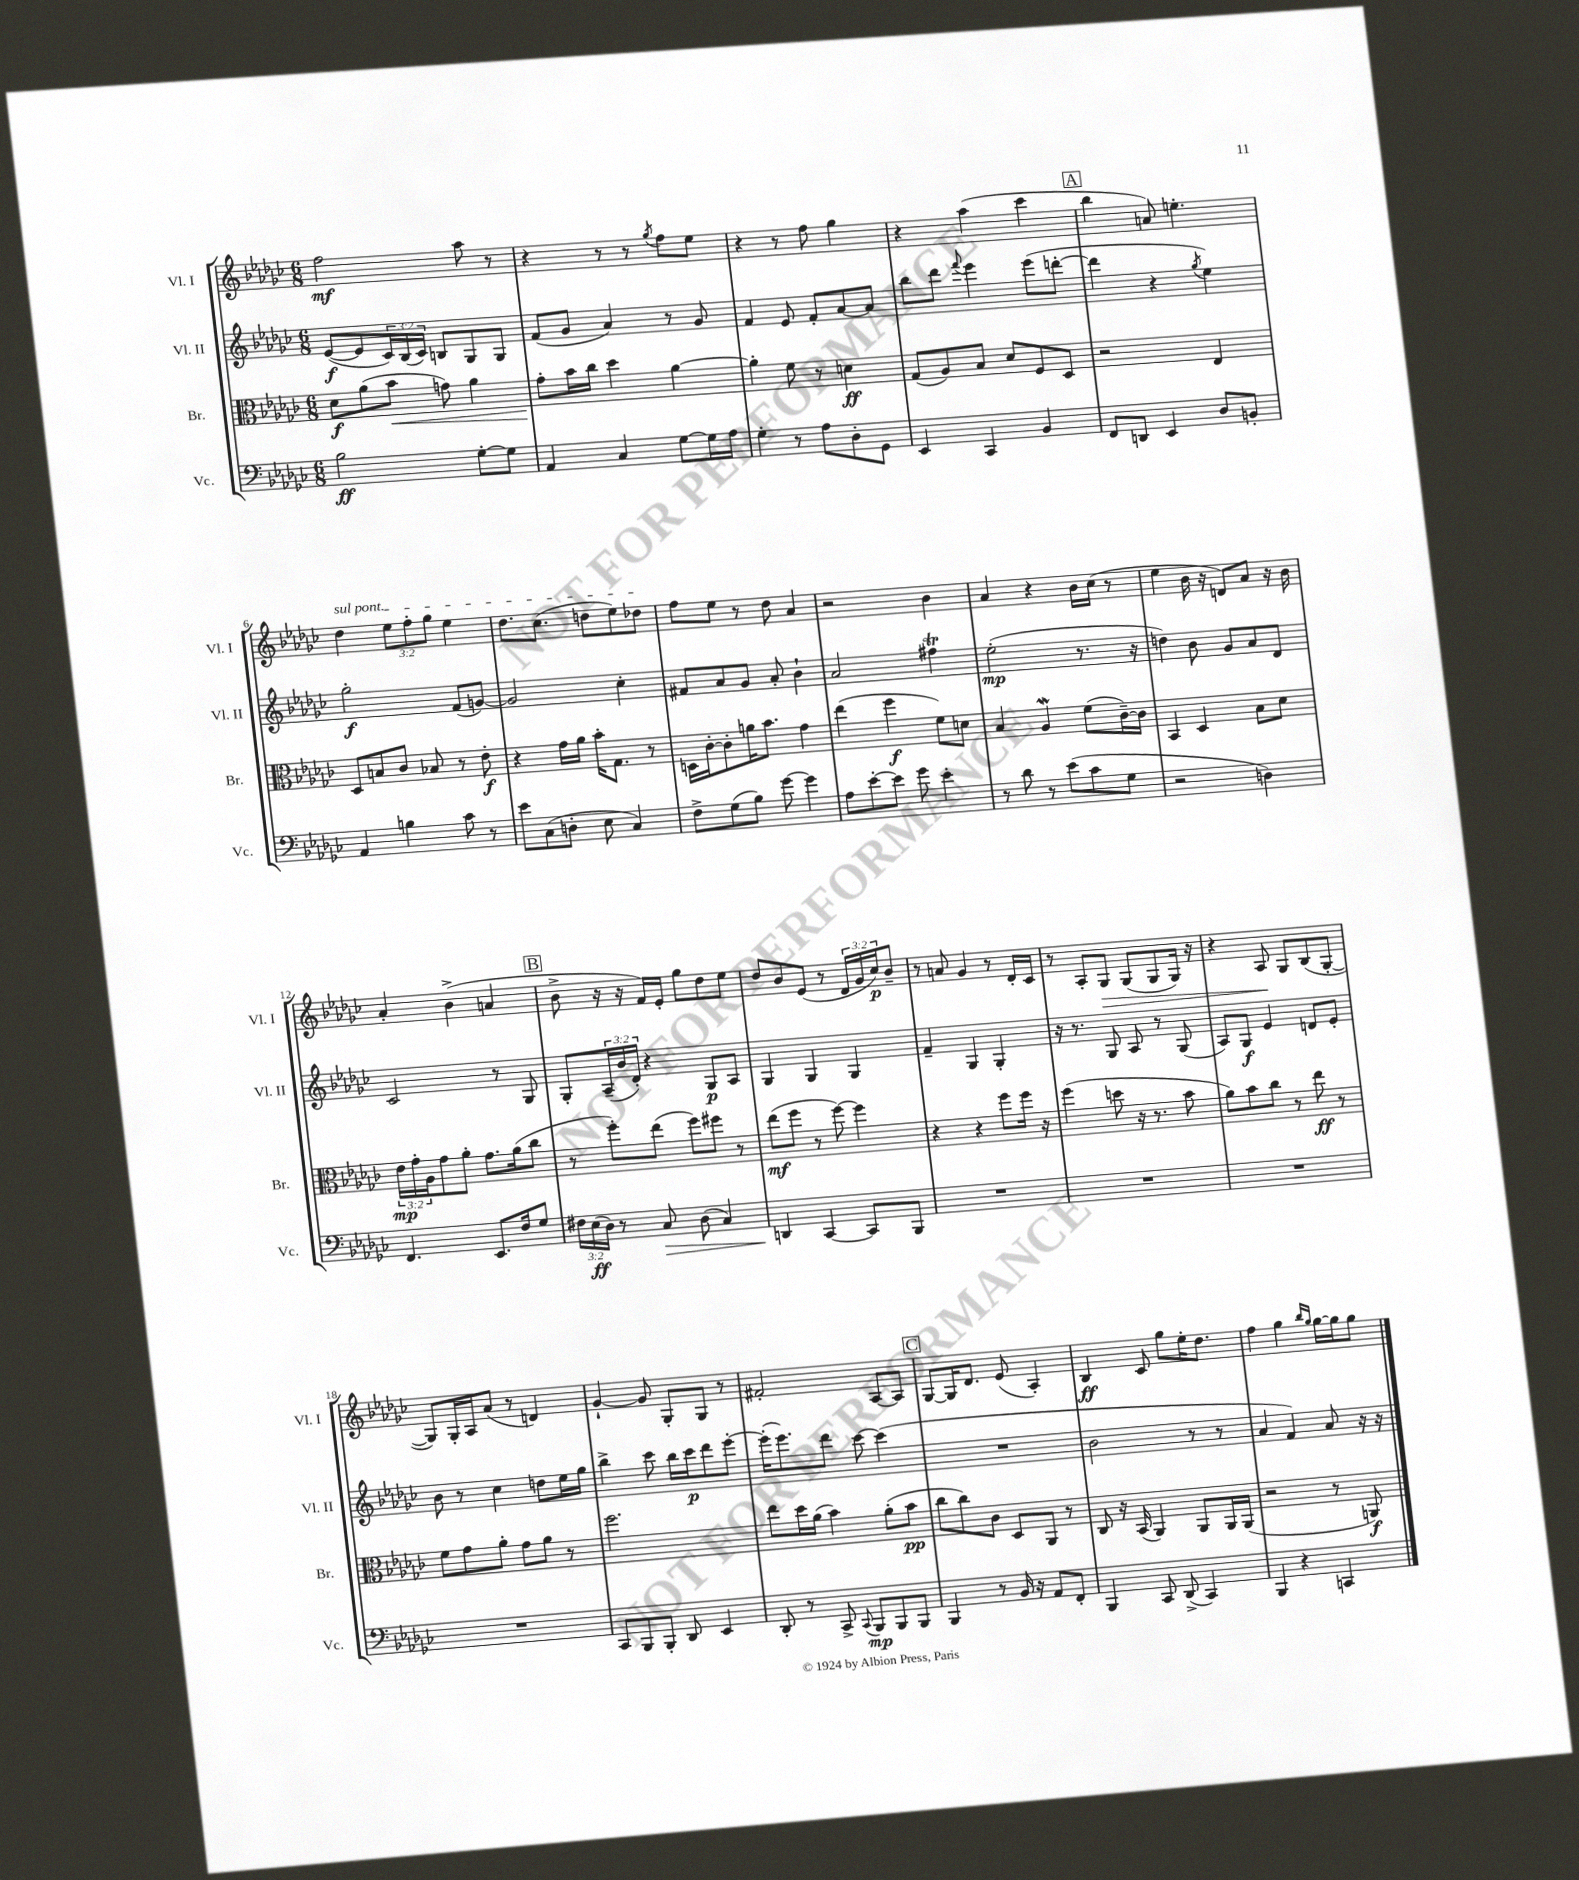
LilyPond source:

<<
\new StaffGroup <<
\new Staff = "s0" \with { instrumentName = "Vl. I" shortInstrumentName = "Vl. I" } {
    \clef treble \key ges \major \numericTimeSignature \time 6/8 \override Staff.TupletNumber.text = #tuplet-number::calc-fraction-text
    f''2\mf aes''8 r8 |
    r4 r8 r8 \acciaccatura { ges''8 } f''8 ees''8 |
    r4 r8 f''8 ges''4 |
    r4 aes''4( ces'''4 |
    \mark \markup { \box "A" } bes''4 a'8) e''4.-. |
    \once \override TextSpanner.bound-details.left.text = \markup { \italic "sul pont." } des''4\startTextSpan \tuplet 3/2 { ees''8 f''8-. ges''8 } ees''4 |
    des''8. ces''8.( d''8 ees''8) des''8\stopTextSpan |
    f''8 ees''8 r8 des''8 aes'4 |
    r2 bes'4 |
    aes'4 r4 bes'16 ces''16( r8 |
    ees''4 bes'16 r16 d'8) aes'8 r16 bes'16 |
    aes'4-. bes'4->( a'4 |
    \mark \markup { \box "B" } bes'8-> r16 r16 f'16) ees'16-. ges''8 des''8 ees''8 |
    des''8 bes'8 ees'8( r8 \tuplet 3/2 { des'16 ges'16 ces''16\p) } bes'8-- |
    r8 a'8 ges'4 r8 des'16-. ces'16 |
    r8 aes8-. ges8\> ges8( ges8 ges16) r16 |
    r4 aes8\! ges8 bes8( ges8~-. |
    ges8) ges16-. aes16 aes'8( r8 d'4) |
    ges'4~-! ges'8 ges8-. ges8 r8 |
    fis'2-. aes8~ aes8 |
    \mark \markup { \box "C" } ges8~ ges16 des'8. ees'8( aes4-.) |
    bes4\ff ces'8 ges''8 ees''16-. des''8. |
    f''4 ges''4 \grace { bes''16 ges''16 } ges''16~ ges''16 ges''8 \bar "|." |
}
\new Staff = "s1" \with { instrumentName = "Vl. II" shortInstrumentName = "Vl. II" } {
    \clef treble \key ges \major \numericTimeSignature \time 6/8 \override Staff.TupletNumber.text = #tuplet-number::calc-fraction-text
    ees'8~\f( ees'8 \tuplet 3/2 { ces'16) bes16( ces'16) } b8 ges8 ges8 |
    f'8( ges'8 aes'4) r8 ges'8 |
    f'4 ees'8 f'8-. aes'8~ aes'8 |
    bes''8 des'''8 \appoggiatura { f'''8 } ees'''4 ees'''8( d'''8~-. |
    \mark \markup { \box "A" } d'''4 r4 \acciaccatura { ges''8 } ees''4) |
    ges''2-.\f f'8( g'8~) |
    g'2 ces''4-. |
    fis'8 aes'8 ges'8 aes'8-. bes'4-! |
    aes'2 fis''4\trill |
    ees''2-.\mp( r8. r16 |
    d''4) bes'8 ges'8 aes'8 des'8 |
    ces'2 r8 ges8 |
    \mark \markup { \box "B" } ges8-. \tuplet 3/2 { aes16--( bes'16 des'16-.) } r4 ges8\p aes8 |
    ges4 ges4 ges4 |
    f'4-- ges4 ges4-. |
    r16 r8. ges8 aes8 r8 ges8( |
    aes8) ges8\f ees'4 d'8 ees'8-. |
    bes'8 r8 ces''4 d''8 ees''16 ges''16 |
    bes''4-> ces'''8 bes''16 ces'''16\p des'''8 ees'''8~-. |
    ees'''16-.( ees'''8.) des'''8 ces'''8~ ces'''4( |
    \mark \markup { \box "C" } R2. |
    bes'2 r8 r8 |
    aes'4 f'4) aes'8 r16 r16 \bar "|." |
}
\new Staff = "s2" \with { instrumentName = "Br." shortInstrumentName = "Br." } {
    \clef alto \key ges \major \numericTimeSignature \time 6/8 \override Staff.TupletNumber.text = #tuplet-number::calc-fraction-text
    des'8\f aes'8( bes'8\< g'8) aes'4 |
    ges'8-.\! bes'16 ces''16 des''4 aes'4~ |
    aes'4-. f'8 r8 d'4\ff |
    ges8( aes8) bes8 des'8 f8 des8 |
    \mark \markup { \box "A" } r2 ees4 |
    des8 b8 ces'8 bes8 r8 ees'8-.\f |
    r4 ges'16 aes'16 bes'16-. ges8. r8 |
    d16 ces'16~-. ces'8-. a'16 bes'8. ges'4 |
    ees''4( f''4\f f'8) d'8 |
    bes4 aes4\mordent f'8( ces'16~--) ces'16 |
    bes,4 des4 bes8 des'8 |
    \tuplet 3/2 { ees'16\mp ges'16-. aes16 } ges'8 aes'8-. ges'8. aes'16( ces''8 |
    \mark \markup { \box "B" } r8 f''8-.) ees''8( f''8) fis''8 r8 |
    ees''8\mf( f''8 r8 f''8~) f''4 |
    r4 r4 f''8 f''16 r16 |
    f''4( d''8 r16 r8. bes'8 |
    aes'8) bes'8 ces''8 r8 ees''8\ff r8 |
    f'8 ges'8 aes'8-. ges'8 aes'8 r8 |
    f''2. |
    ees''8 des''16 aes'16( bes'4) aes'8-.( bes'8\pp |
    \mark \markup { \box "C" } ces''8 ces''8) ces'8 des8 aes,8 r8 |
    ces8 r16 bes,16( aes,4) aes,8 aes,16 aes,16( |
    r2 r8 a,8\f) \bar "|." |
}
\new Staff = "s3" \with { instrumentName = "Vc." shortInstrumentName = "Vc." } {
    \clef bass \key ges \major \numericTimeSignature \time 6/8 \override Staff.TupletNumber.text = #tuplet-number::calc-fraction-text
    bes2\ff ges8~-. ges8 |
    aes,4 ces4 ges8~ ges16 aes16 |
    ges4-. r8 aes8 des8-. ges,8 |
    ees,4 ces,4 bes,4 |
    \mark \markup { \box "A" } f,8 d,8 ees,4 des8 b,8-. |
    aes,4 b4 ces'8 r8 |
    ees'8 ces8( d8-. ees8 ces4) |
    f8-> ges8( bes8) ges'8~ ges'4 |
    aes8 ees'8~-. ees'8 ges'8 ees'4-. |
    r8 des'8 r8 ees'8( ces'8 ges8 |
    r2 d4) |
    f,4. ees,8. f16 ges8 |
    \mark \markup { \box "B" } \tuplet 3/2 { fis16 ees16\ff( des16) } r8 ces8\> des8( ces4) |
    d,4\! ces,4~ ces,8 bes,,8 |
    R2. |
    R2. |
    R2. |
    R2. |
    ces,8 bes,,8 bes,,8-. des,8 ees,4 |
    des,8-. r8 ces,8-> \appoggiatura { ces,8 } bes,,8\mp bes,,8 bes,,8 |
    \mark \markup { \box "C" } bes,,4 r8 bes,16 r16 aes,8 f,8-. |
    bes,,4 ces,8 des,8->( ces,4) |
    bes,,4 r4 c,4 \bar "|." |
}
>>
>>
